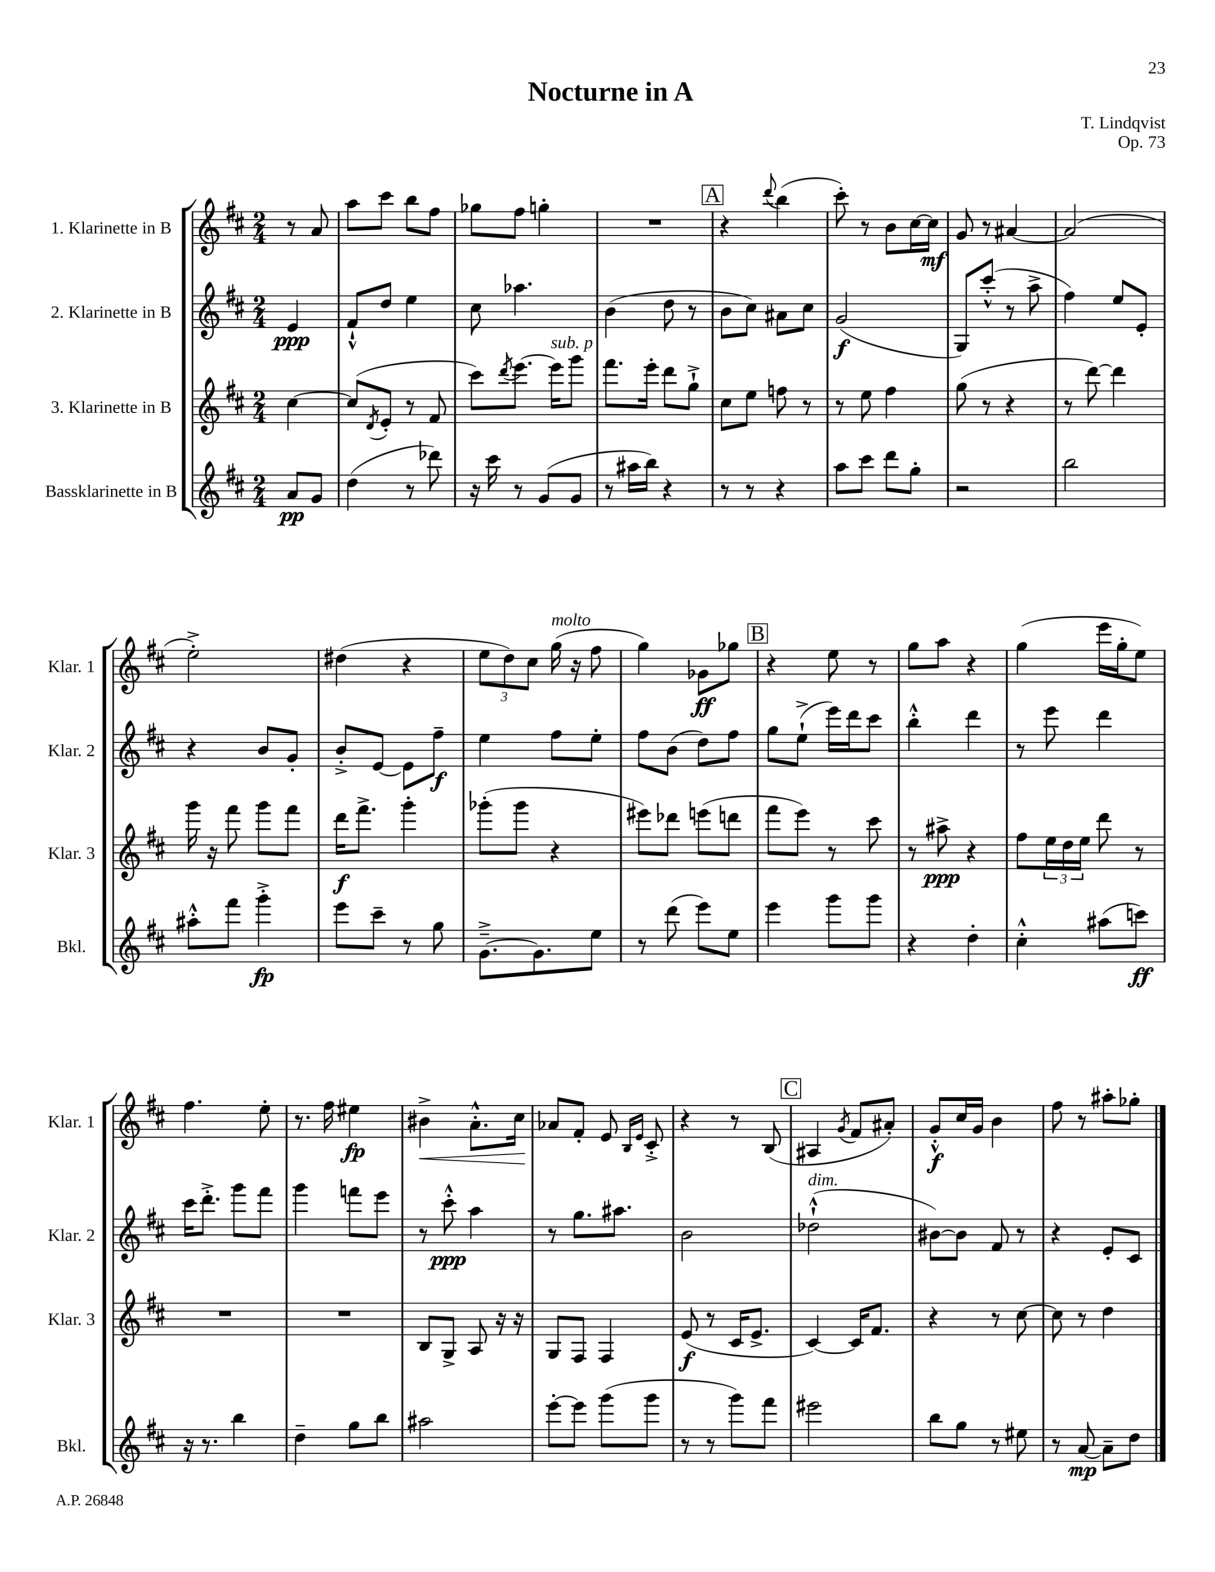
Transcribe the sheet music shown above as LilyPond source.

\header { title = "Nocturne in A" composer = "T. Lindqvist" opus = "Op. 73" }
<<
\new StaffGroup <<
\new Staff = "s0" \with { instrumentName = "1. Klarinette in B" shortInstrumentName = "Klar. 1" } {
    \clef treble \key d \major \numericTimeSignature \time 2/4 \partial 4
    r8 a'8 |
    a''8 cis'''8 b''8 fis''8 |
    ges''8 fis''8 g''4-. |
    R2 |
    \mark \markup { \box "A" } r4 \appoggiatura { d'''8 } b''4( |
    cis'''8-.) r8 b'8 cis''16~ cis''16\mf |
    g'8 r8 ais'4~ |
    ais'2( |
    e''2-.->) |
    dis''4( r4 |
    \tuplet 3/2 { e''8 d''8) cis''8 } g''16^\markup { \italic "molto" }( r16 fis''8 |
    g''4) ges'8\ff ges''8 |
    \mark \markup { \box "B" } r4 e''8 r8 |
    g''8 a''8 r4 |
    g''4( e'''16 g''16-. e''8) |
    fis''4. e''8-. |
    r8. fis''16 eis''4\fp |
    bis'4->\< a'8.-.-^ cis''16\! |
    aes'8 fis'8-. e'8 \grace { b16 e'16 } cis'8-.-> |
    r4 r8 b8( |
    \mark \markup { \box "C" } ais4 \acciaccatura { g'8 } fis'8 ais'8-.) |
    g'8-.-^\f cis''16 g'16 b'4 |
    fis''8 r8 ais''8-. ges''8-. \bar "|." |
}
\new Staff = "s1" \with { instrumentName = "2. Klarinette in B" shortInstrumentName = "Klar. 2" } {
    \clef treble \key d \major \numericTimeSignature \time 2/4 \partial 4
    e'4\ppp |
    fis'8-!-^ d''8 e''4 |
    cis''8 aes''4. |
    b'4( d''8 r8 |
    \mark \markup { \box "A" } b'8 cis''8) ais'8 cis''8 |
    g'2\f( |
    g8) cis'''8-.-^( r8 a''8-> |
    fis''4) e''8 e'8-. |
    r4 b'8 g'8-. |
    b'8-.-> e'8~ e'8 fis''8--\f |
    e''4 fis''8 e''8-. |
    fis''8 b'8( d''8) fis''8 |
    \mark \markup { \box "B" } g''8 e''8-!->( e'''16) d'''16 cis'''8 |
    b''4-.-^ d'''4 |
    r8 e'''8 d'''4 |
    cis'''16 d'''8.-.-> g'''8 fis'''8 |
    g'''4 f'''8 e'''8 |
    r8 cis'''8-.-^\ppp a''4 |
    r8 g''8. ais''8. |
    b'2 |
    \mark \markup { \box "C" } des''2-!-^^\markup { \italic "dim." }( |
    bis'8~) bis'8 fis'8 r8 |
    r4 e'8-. cis'8 \bar "|." |
}
\new Staff = "s2" \with { instrumentName = "3. Klarinette in B" shortInstrumentName = "Klar. 3" } {
    \clef treble \key d \major \numericTimeSignature \time 2/4 \partial 4
    cis''4~ |
    cis''8( \acciaccatura { d'8 } e'8-. r8 fis'8 |
    cis'''8) \acciaccatura { d'''8 } e'''8.~ e'''16^\markup { \italic "sub. p" } g'''8 |
    fis'''8. e'''16-. d'''8 g''8-!-> |
    \mark \markup { \box "A" } cis''8 e''8 f''8 r8 |
    r8 e''8 fis''4 |
    g''8( r8 r4 |
    r8 d'''8~) d'''4 |
    g'''16 r16 fis'''8 g'''8 fis'''8 |
    d'''16\f fis'''8.-> g'''4-. |
    ges'''8-.( ges'''8 r4 |
    eis'''8) des'''8 e'''8( d'''8 |
    \mark \markup { \box "B" } fis'''8 e'''8) r8 cis'''8 |
    r8 ais''8->\ppp r4 |
    fis''8 \tuplet 3/2 { e''16 d''16 e''16 } d'''8 r8 |
    R2 |
    R2 |
    b8 g8-> a8 r16 r16 |
    g8 fis8 fis4 |
    e'8\f( r8 cis'16 e'8.-> |
    \mark \markup { \box "C" } cis'4~) cis'16 fis'8. |
    r4 r8 cis''8~ |
    cis''8 r8 d''4 \bar "|." |
}
\new Staff = "s3" \with { instrumentName = "Bassklarinette in B" shortInstrumentName = "Bkl." } {
    \clef treble \key d \major \numericTimeSignature \time 2/4 \partial 4
    a'8\pp g'8 |
    d''4( r8 des'''8) |
    r16 cis'''16 r8 g'8( g'8 |
    r8 ais''16 b''16) r4 |
    \mark \markup { \box "A" } r8 r8 r4 |
    a''8 cis'''8 d'''8 g''8-. |
    r2 |
    b''2 |
    ais''8-.-^ fis'''8 g'''4-.->\fp |
    e'''8 cis'''8-- r8 g''8 |
    g'8.~---> g'8. e''8 |
    r8 d'''8( e'''8) e''8 |
    \mark \markup { \box "B" } e'''4 g'''8 g'''8 |
    r4 d''4-. |
    cis''4-.-^ ais''8( c'''8\ff) |
    r16 r8. b''4 |
    d''4-- g''8 b''8 |
    ais''2 |
    e'''8~-. e'''8 g'''8( g'''8 |
    r8 r8 g'''8) fis'''8 |
    \mark \markup { \box "C" } eis'''2 |
    b''8 g''8 r8 eis''8 |
    r8 a'8~\mp a'8-- d''8 \bar "|." |
}
>>
>>
\layout { \context { \Score \remove "Bar_number_engraver" } }
